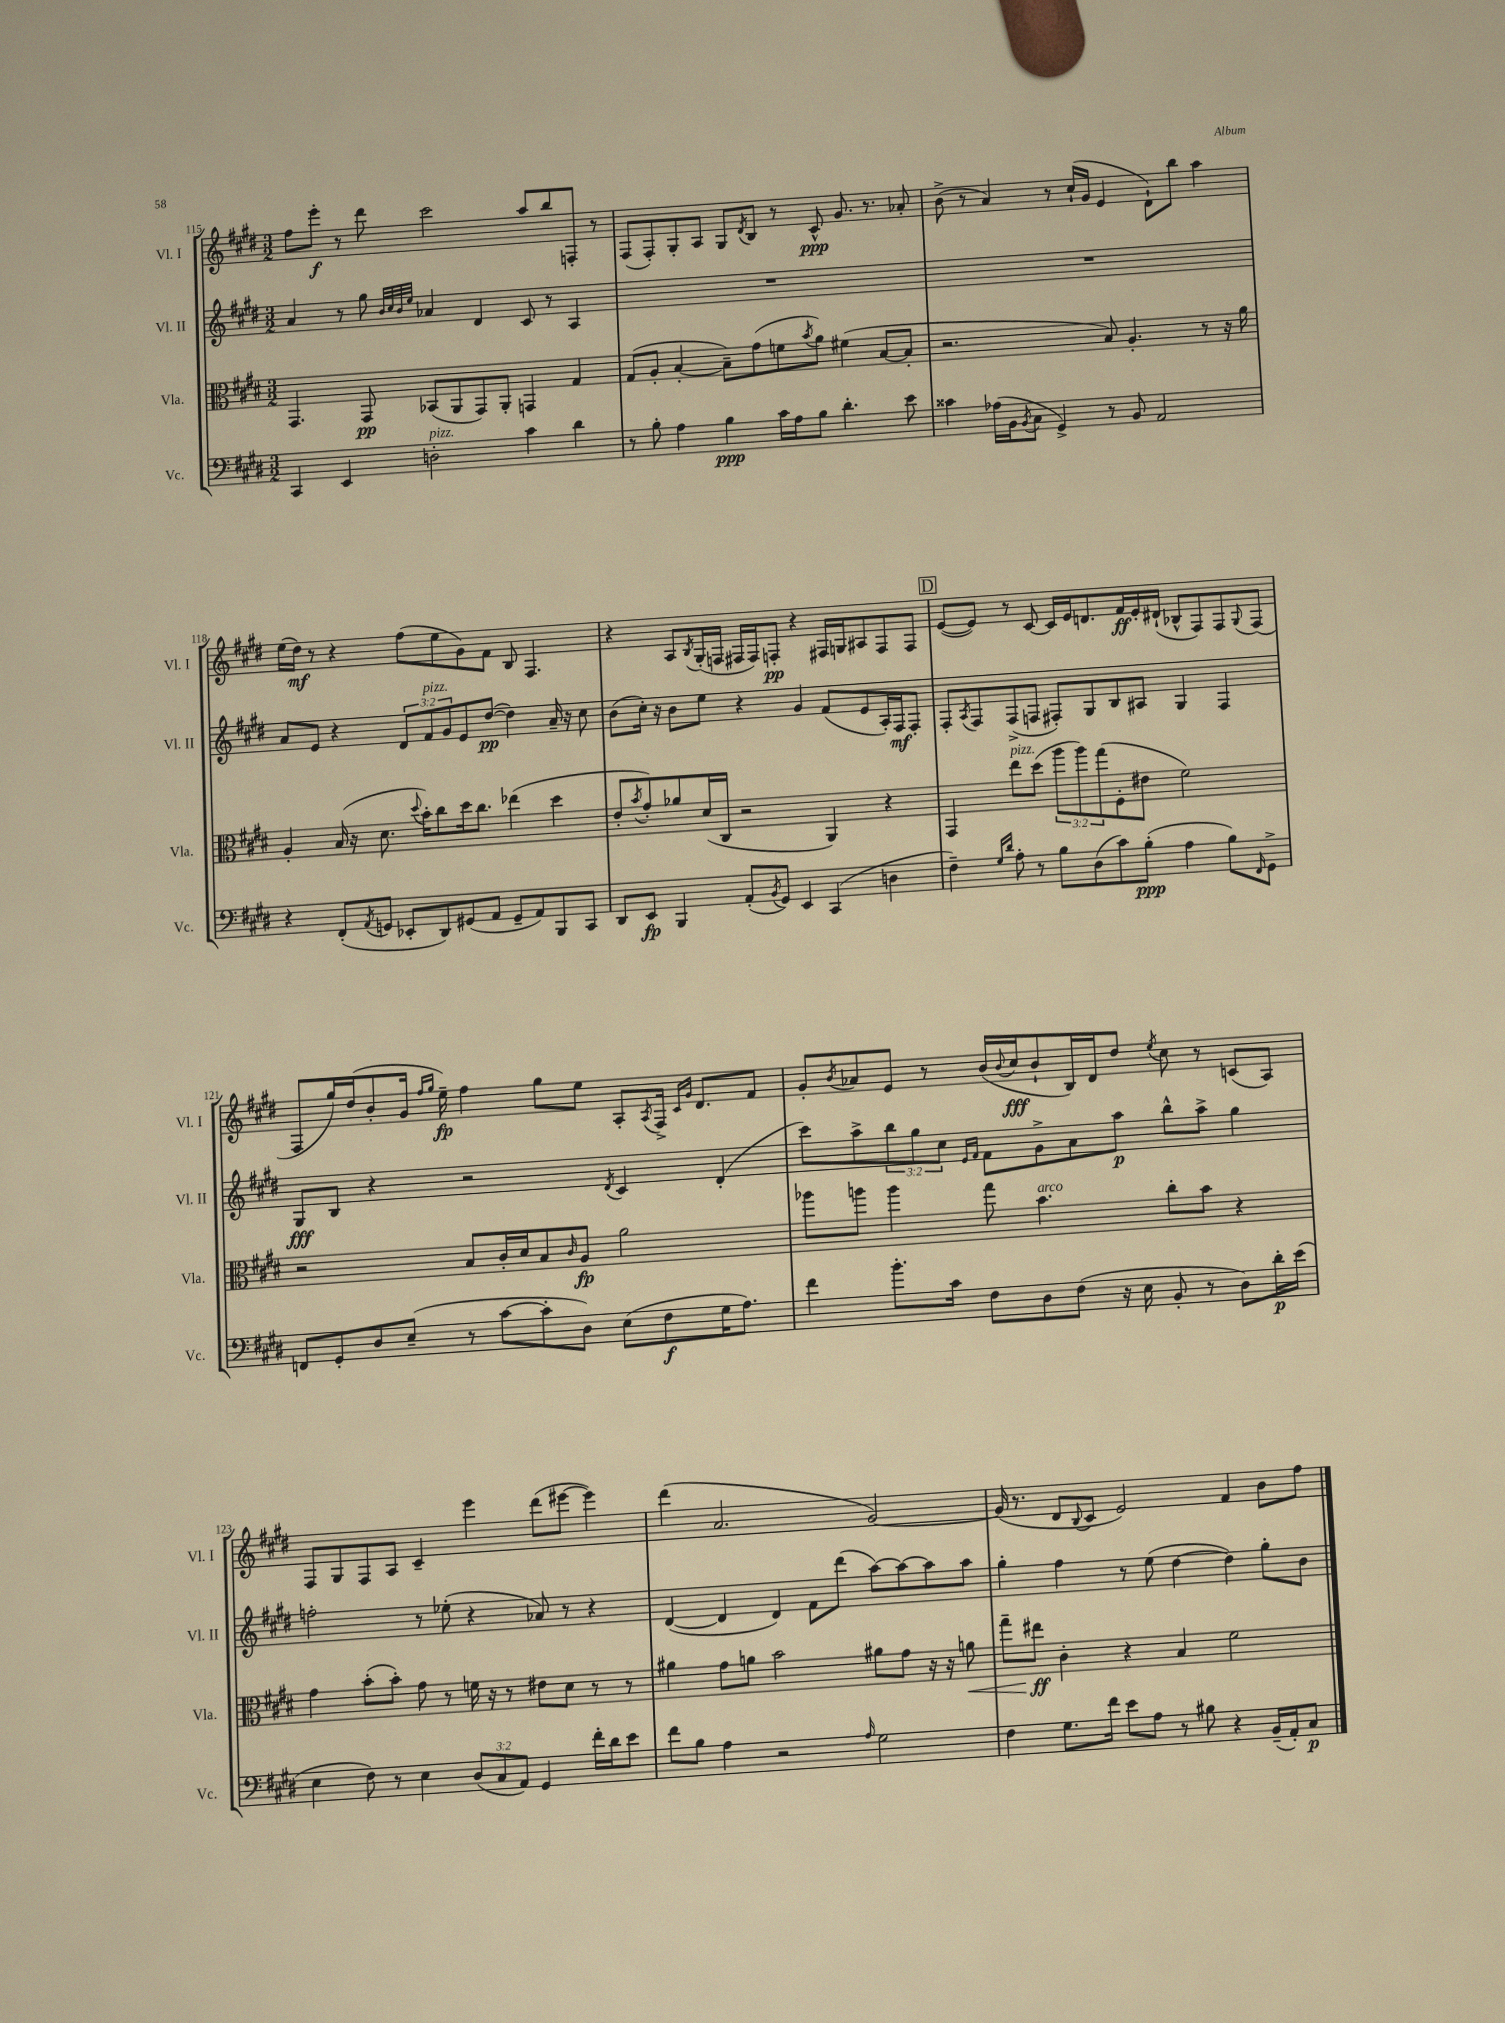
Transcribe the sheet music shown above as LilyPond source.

<<
\new StaffGroup <<
\new Staff = "s0" \with { instrumentName = "Vl. I" shortInstrumentName = "Vl. I" } {
    \clef treble \key e \major \numericTimeSignature \time 3/2
    fis''8 e'''8-.\f r8 dis'''8 cis'''2 a''8 b''8 f8-. r8 |
    fis8( fis8-.) gis8-. a8 gis8 \acciaccatura { dis'8 } b8 r8 cis'8-^\ppp gis'8. r8. aes'8-. |
    b'8->( r8 a'4) r8 cis''16-!( gis'16 e'4 dis'8-!) b''8 a''4 |
    e''16( dis''16\mf) r8 r4 fis''8( e''8 gis'8) fis'8 b8 fis4. |
    r4 a8 \acciaccatura { b8 } gis16-.( f16 fis16 fis16) f8-.\pp r4 fis16 g16 ais8 fis8 fis8 |
    \mark \markup { \box "D" } e'8~( e'8) r8 cis'8~ cis'16 e'16 d'8. fis'16\ff e'16-. dis'16-!( bes8-^ fis8) fis8 \appoggiatura { gis8 } fis8( |
    fis8 gis''16) dis''16( b'8-. gis'16 \grace { fis''16 gis''16 } e''16--\fp) fis''4 gis''8 e''8 a8-. \acciaccatura { a8 } fis16-> \grace { cis'16 gis'16 } dis'8. fis'8 |
    gis'8-. \acciaccatura { b'8 } aes'8 e'8 r8 b'16( \appoggiatura { b'8 } cis''16\fff b'8-! b16) dis'16 dis''8 \acciaccatura { e''8 } cis''8 r8 c'8( a8) |
    fis8 gis8 fis8 a8 cis'4-- e'''4 dis'''8( eis'''8~ eis'''4) |
    dis'''4( a'2. gis'2~) |
    gis'16( r8. dis'8 \appoggiatura { b8 } cis'8 e'2) fis'4 b'8 fis''8 \bar "|." |
}
\new Staff = "s1" \with { instrumentName = "Vl. II" shortInstrumentName = "Vl. II" } {
    \clef treble \key e \major \numericTimeSignature \time 3/2 \override Staff.TupletNumber.text = #tuplet-number::calc-fraction-text
    a'4 r8 gis''8 \grace { b'32 cis''32 b'32 e''32 } aes'4 dis'4 cis'8 r8 a4 |
    R1. |
    R1. |
    a'8 e'8 r4 \tuplet 3/2 { dis'8 fis'8^\markup { \italic "pizz." } gis'8 } e'8 dis''8~\pp( dis''4) a'16-- r16 cis''8 |
    b'8( cis''16-.) r16 b'8 e''8 r4 gis'4 fis'8( e'8 a16-.) fis16\mf fis8-. |
    \mark \markup { \box "D" } fis8-. \acciaccatura { a8 } fis8 fis8->( f8 fis8-.) gis8 b8 ais8 gis4 fis4 |
    gis8\fff b8 r4 r2 \acciaccatura { dis'8 } cis'4 dis'4-.( |
    cis'''8) a''8-> \tuplet 3/2 { b''8 gis''8 cis''8 } \grace { e'16 fis'16 } fis'8 gis'8-> a'8 a''8\p b''8-^ a''8-> gis''4 |
    f''2-. r8 ees''8-.( r4 aes'8) r8 r4 |
    dis'4~( dis'4 dis'4) fis'8 dis'''8( a''8~) a''8~ a''8 a''8 |
    gis''4-. fis''4 r8 e''8( dis''4~ dis''4) gis''8-. b'8 \bar "|." |
}
\new Staff = "s2" \with { instrumentName = "Vla." shortInstrumentName = "Vla." } {
    \clef alto \key e \major \numericTimeSignature \time 3/2 \override Staff.TupletNumber.text = #tuplet-number::calc-fraction-text
    gis,4. gis,8\pp bes,8( a,8 gis,8) a,8-. g,4 gis4 |
    gis8( a8-. b4~-. b8--) gis'8( f'8 \acciaccatura { b'8 } a'8) fis'4( b8~ b8-. |
    r2. b8) a4.-. r8 r16 a'16 |
    a4-. b16( r16 dis'8. \appoggiatura { dis''8 } b'16-.) cis''8 dis''16 cis''8. ees''4( dis''4 |
    e'8-. \acciaccatura { b'8 } gis'8-.) aes'8 dis'16( cis16 r2 a,4) r4 |
    \mark \markup { \box "D" } gis,4 e''8^\markup { \italic "pizz." } dis''8( \tuplet 3/2 { a''8 a''8) gis''8( } fis8-. eis'8 fis'2) |
    r2 b8 cis'16-. dis'16 b8 \grace { cis'16 } a8\fp a'2 |
    aes''8 a''8 a''4 gis''8 b'4.^\markup { \italic "arco" } cis''8-. b'8 r4 |
    gis'4 b'8-.( b'8-.) gis'8 r8 f'16 r16 r8 eis'8 dis'8 r8 r8 |
    ais'4 gis'8 a'8 b'2 ais'8 gis'8 r16 r16 a'8\< |
    gis''8-- eis''8\ff\! cis'4-. r4 b4 fis'2 \bar "|." |
}
\new Staff = "s3" \with { instrumentName = "Vc." shortInstrumentName = "Vc." } {
    \clef bass \key e \major \numericTimeSignature \time 3/2 \override Staff.TupletNumber.text = #tuplet-number::calc-fraction-text
    cis,4 e,4 d2-.^\markup { \italic "pizz." } cis'4 dis'4 |
    r8 b8-. a4 b4\ppp cis'16 a16 b8 dis'4.-. e'8 |
    cisis'4 aes16( b,16 \acciaccatura { b,8 } cis8 gis,4->) r8 b,8 a,2 |
    r4 fis,8-.( \acciaccatura { a,8 } g,8 ees,8-. dis,8) gis,8( a,8 gis,8-- a,8) b,,8 cis,8 |
    dis,8 e,8\fp b,,4 a,8-.( \acciaccatura { b,8 } gis,8) e,4 cis,4( d4 |
    \mark \markup { \box "D" } fis4--) \grace { gis16 dis'16 } a8-. r8 b8 dis8( cis'8) b8-.\ppp( a4 b8) \grace { fis,16 } gis,8-> |
    f,8 gis,8-. dis8 e8--( r8 cis'8~ cis'8-. dis8) e8( fis8\f gis16 a8.) |
    fis'4 b'8.-. cis'16 fis8 dis8 fis8( r16 e16 b,8-. r8 dis8) dis'16-.\p e'16( |
    e4 fis8) r8 e4 \tuplet 3/2 { dis8( cis8 a,8) } gis,4 fis'16-. dis'16 e'8 |
    fis'8 b8 a4 r2 \grace { a16 } gis2 |
    fis4 gis8. fis'16 e'8 a8 r8 bis8 r4 b,16--( a,16-.) cis8\p \bar "|." |
}
>>
>>
\layout { \context { \Score currentBarNumber = #115 } }
